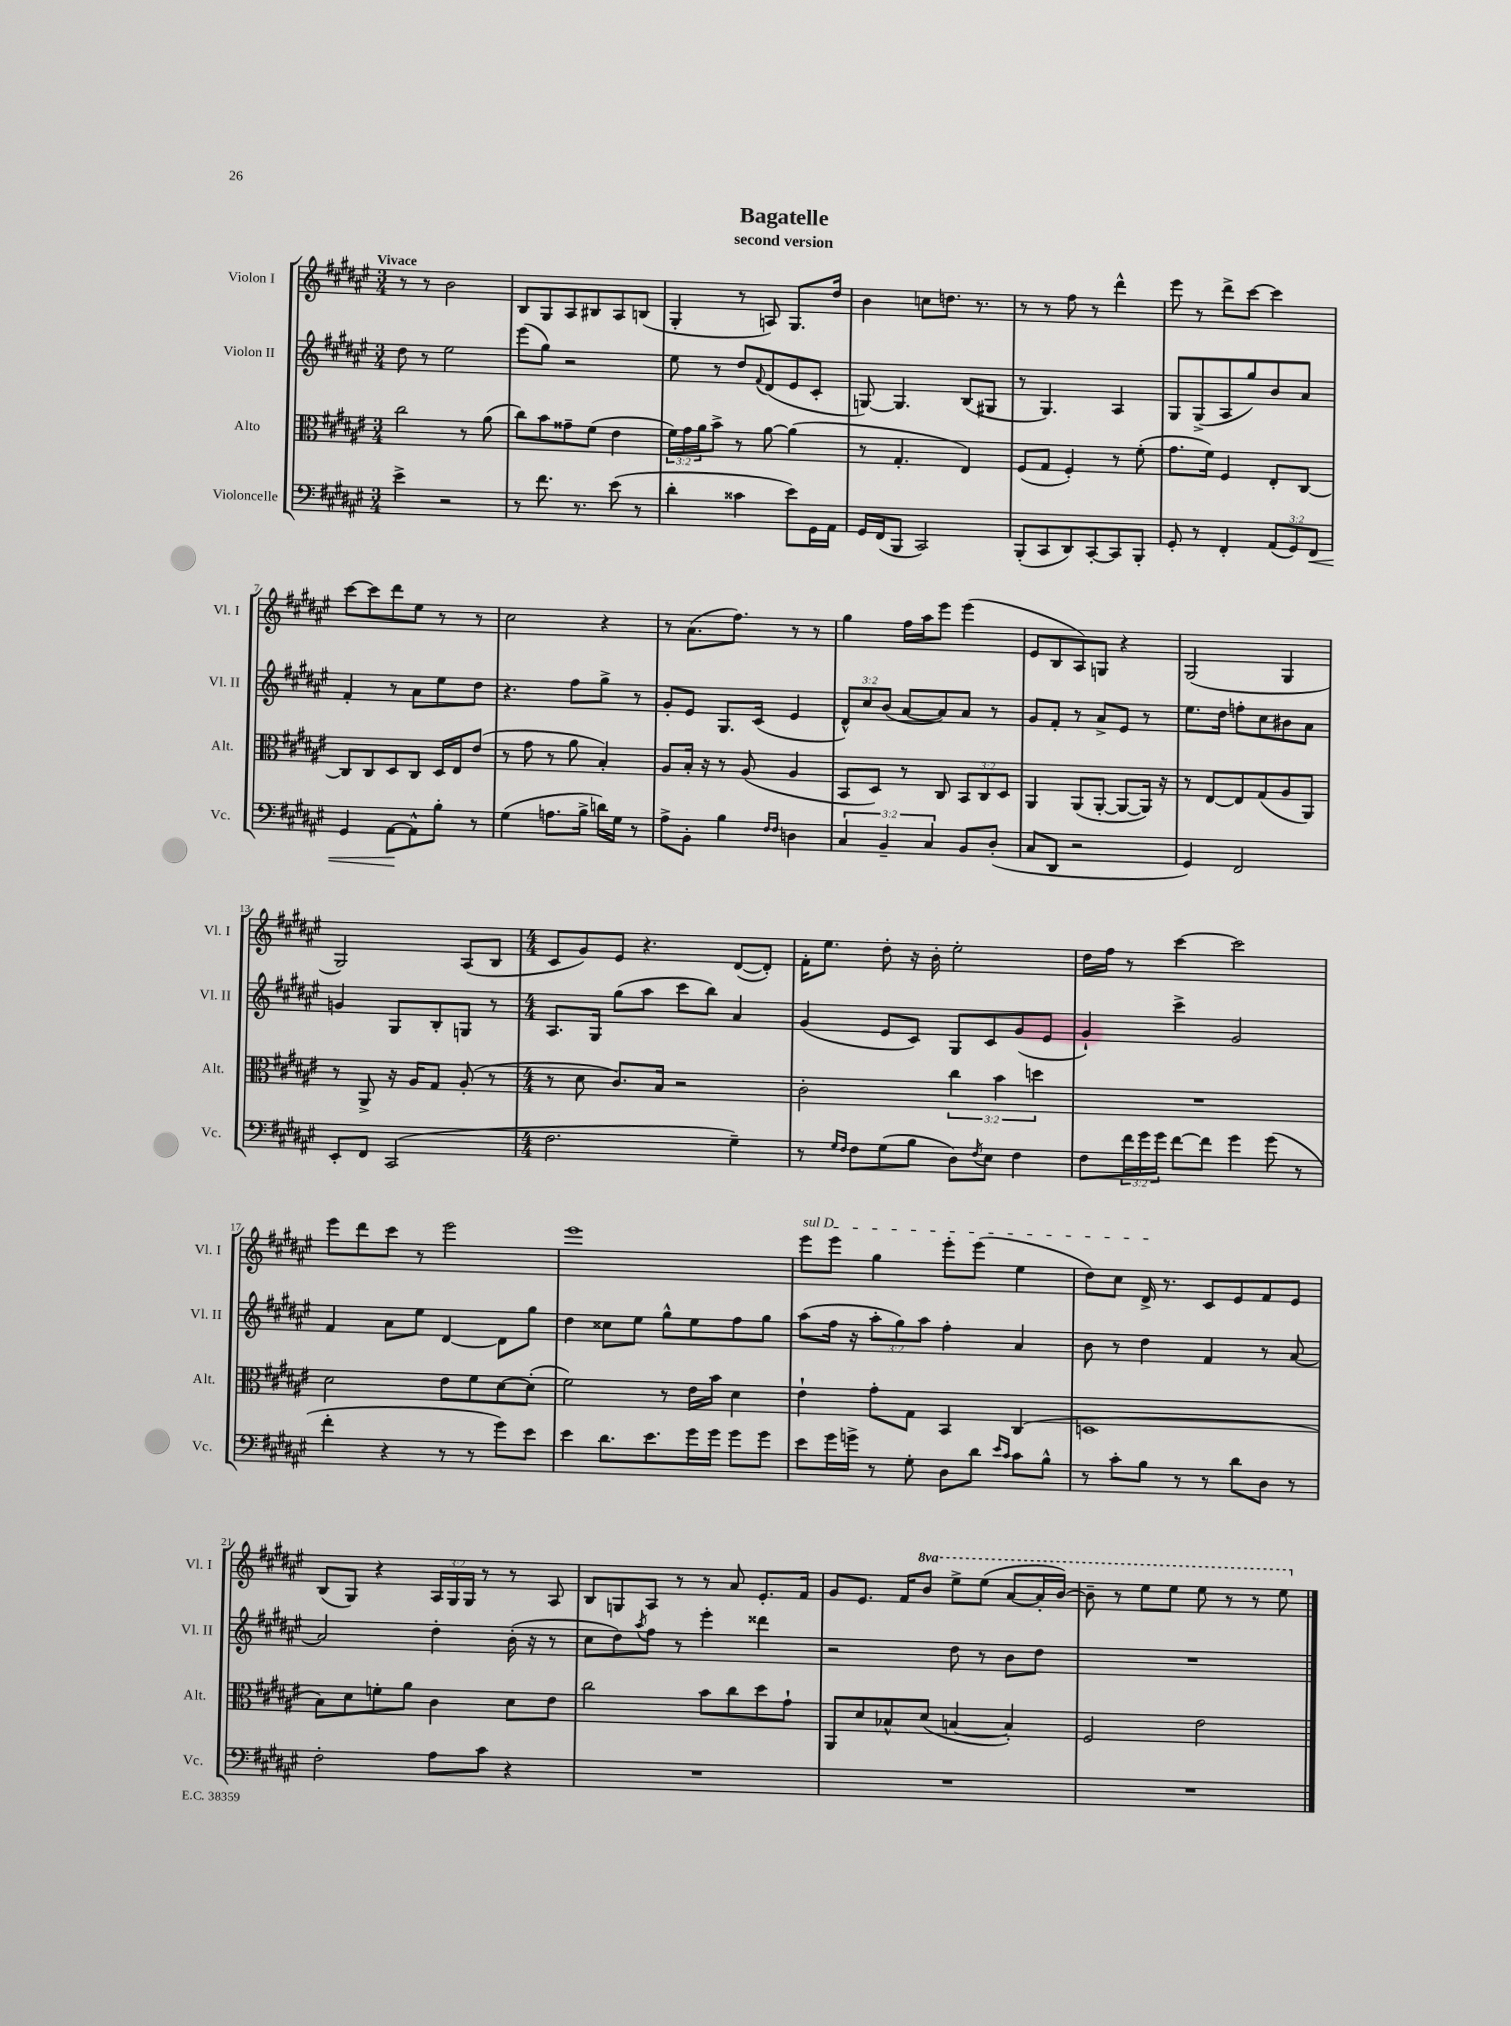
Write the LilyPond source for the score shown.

\header { title = "Bagatelle" subtitle = "second version" }
<<
\new StaffGroup <<
\new Staff = "s0" \with { instrumentName = "Violon I" shortInstrumentName = "Vl. I" } {
    \clef treble \key fis \major \numericTimeSignature \time 3/4 \override Staff.TupletNumber.text = #tuplet-number::calc-fraction-text \set Staff.ottavationMarkups = #ottavation-simple-ordinals \tempo "Vivace"
    r8 r8 b'2 |
    b8 gis8 ais8 bis8 ais8 b8( |
    gis4-. r8 a8) gis8. dis''16 |
    b'4 c''8 d''8. r8. |
    r8 r8 fis''8 r8 dis'''4-^ |
    eis'''8 r8 dis'''8-> cis'''8~ cis'''4 |
    cis'''8~ cis'''8 dis'''8 eis''8 r8 r8 |
    cis''2 r4 |
    r8 ais'8.( fis''8.) r8 r8 |
    gis''4 fis''16 ais''16 eis'''8 eis'''4( |
    eis'8 b8 ais8) g8 r4 |
    gis2( gis4 |
    gis2) ais8( b8 |
    \numericTimeSignature \time 4/4 cis'8 gis'8) eis'8 r4. dis'8~( dis'8-.) |
    fis'16-. eis''8. dis''8-. r16 b'16-. eis''2-. |
    dis''16 fis''16 r8 cis'''4~ cis'''2 |
    eis'''8 dis'''8 cis'''8 r8 eis'''2 |
    eis'''1 |
    \once \override TextSpanner.bound-details.left.text = \markup { \italic "sul D" } eis'''8\startTextSpan eis'''8 gis''4 eis'''8-. eis'''8( eis''4 |
    dis''8) cis''8 dis'16->\stopTextSpan r8. cis'8 eis'8 fis'8 eis'8 |
    b8( gis8) r4 \tuplet 3/2 { ais16 gis16 gis16 } r8 r8 ais8 |
    b8 g8 ais8 r8 r8 ais'8 eis'8.-. fis'16 |
    gis'8 eis'8. fis'16 \ottava #1 b''8 eis'''8-> eis'''8( ais''8~ ais''16-. b''16~) |
    b''8-- r8 eis'''8 eis'''8 eis'''8 r8 r8 eis'''8 \ottava #0 \bar "|." |
}
\new Staff = "s1" \with { instrumentName = "Violon II" shortInstrumentName = "Vl. II" } {
    \clef treble \key fis \major \numericTimeSignature \time 3/4 \override Staff.TupletNumber.text = #tuplet-number::calc-fraction-text
    dis''8 r8 eis''2 |
    eis'''8( gis''8) r2 |
    eis''8 r8 dis''8 \appoggiatura { fis'8 } dis'8( eis'8 cis'8-. |
    g8~) g4. b8( gis8 |
    r8 gis4.) ais4 |
    gis8 gis8->( ais8 gis''8) b'8 ais'8 |
    fis'4-. r8 ais'8 eis''8 dis''8 |
    r4. fis''8 gis''8-> r8 |
    gis'8-. eis'8 gis8. cis'16( eis'4 |
    \tuplet 3/2 { dis'8-^) cis''8 b'8( } ais'8~ ais'8) ais'8 r8 |
    gis'8 fis'8-. r8 ais'8-> eis'8 r8 |
    eis''8. dis''16 f''8-. cis''8 bis'8 ais'8 |
    g'4 gis8 b8-. g8 r8 |
    \numericTimeSignature \time 4/4 ais8. gis16 gis''8( ais''8 cis'''8 b''8) ais'4 |
    gis'4( eis'8 cis'8) gis8 cis'8 gis'8( eis'8 |
    gis'4-!) cis'''4-> gis'2 |
    fis'4 ais'8 eis''8 dis'4~ dis'8 gis''8 |
    dis''4 cisis''8 eis''8 gis''8-^ eis''8 fis''8 gis''8 |
    ais''8( fis''16 r16 \tuplet 3/2 { ais''8-. gis''8) ais''8 } fis''4-. ais'4 |
    b'8 r8 dis''4 fis'4 r8 ais'8~ |
    ais'2 dis''4-. b'16-.( r16 r8 |
    cis''8 dis''8) \acciaccatura { ais''8 } fis''8 r8 eis'''4-. disis'''4 |
    r2 dis''8 r8 b'8 dis''8 |
    R1 \bar "|." |
}
\new Staff = "s2" \with { instrumentName = "Alto" shortInstrumentName = "Alt." } {
    \clef alto \key fis \major \numericTimeSignature \time 3/4 \override Staff.TupletNumber.text = #tuplet-number::calc-fraction-text
    cis''2 r8 ais'8( |
    cis''8) b'8 gisis'8-- fis'8( eis'4 |
    \tuplet 3/2 { fis'16) gis'16 ais'16 } b'8-> r8 ais'8~ ais'4( |
    r8 gis4.-. eis4) |
    fis8( gis8 fis4-.) r8 fis'8-.( |
    gis'8. fis'16) fis4 eis8-. cis8~ |
    cis8 cis8 dis8 cis8 dis16 eis16 eis'8( |
    r8 gis'8 r8 ais'8 b4-.) |
    ais8 b16-. r16 r8 ais8( ais4 |
    b,8 dis8) r8 cis8 \tuplet 3/2 { b,8 cis8 dis8 } |
    ais,4 ais,8( ais,8~-. ais,8~ ais,16) r16 |
    r8 eis8~ eis8 gis8( ais8 ais,8) |
    r8 ais,8-> r16 ais16 gis8 ais8-.( r8 |
    \numericTimeSignature \time 4/4 r8 dis'8 cis'8.) b16 r2 |
    cis'2-. \tuplet 3/2 { cis''4 b'4 d''4 } |
    R1 |
    dis'2 eis'8 fis'8 dis'8~ dis'8-.( |
    fis'2) r8 eis'16 b'16 dis'4 |
    eis'4-! gis'8-. gis8 b,4 cis4( |
    d1 |
    b8) dis'8 f'8-. ais'8 cis'4 dis'8 eis'8 |
    cis''2 b'8 cis''8 dis''8 gis'8-! |
    ais,8 dis'8 bes8-^ dis'8( b4~ b4-.) |
    fis2 eis'2 \bar "|." |
}
\new Staff = "s3" \with { instrumentName = "Violoncelle" shortInstrumentName = "Vc." } {
    \clef bass \key fis \major \numericTimeSignature \time 3/4 \override Staff.TupletNumber.text = #tuplet-number::calc-fraction-text
    eis'4-> r2 |
    r8 fis'8. r8. eis'8( r8 |
    dis'4-. cisis'4 eis'8) gis,16 ais,16 |
    gis,16 fis,16( b,,8 cis,2) |
    b,,8-.( cis,8 dis,8) cis,8~-. cis,8 b,,8-. |
    gis,8-. r8 fis,4-. \tuplet 3/2 { ais,8( gis,8) fis,8\< } |
    gis,4 ais,8~\! ais,8-^ b8-. r8 |
    gis4( a8. b16-> d'16) gis16 r8 |
    ais8-> b,8-. b4 \grace { fis16 fis16 } d4 |
    \tuplet 3/2 { cis4 b,4-- cis4 } b,8 dis8-.( |
    cis8 dis,8 r2 |
    gis,4) fis,2 |
    eis,8-. fis,8 cis,2( |
    \numericTimeSignature \time 4/4 fis2. gis4--) |
    r8 \grace { gis16 fis16 } fis8 gis8( b8 dis8) \acciaccatura { fis8 } eis8 fis4 |
    fis8 \tuplet 3/2 { fis'16 gis'16 gis'16 } fis'8~ fis'8 gis'4 gis'8( r8 |
    fis'4-. r4 r8 r8 gis'8) eis'8 |
    eis'4 dis'8. eis'8. gis'16 gis'16 gis'8 gis'8 |
    eis'8 gis'16 g'16-> r8 gis8-. dis8 dis'8 \grace { eis'16 cis'16 } cis'8 b8-^ |
    r8 cis'8-. b8 r8 r8 dis'8 dis8 r8 |
    fis2-. ais8 cis'8 r4 |
    R1 |
    R1 |
    R1 \bar "|." |
}
>>
>>
